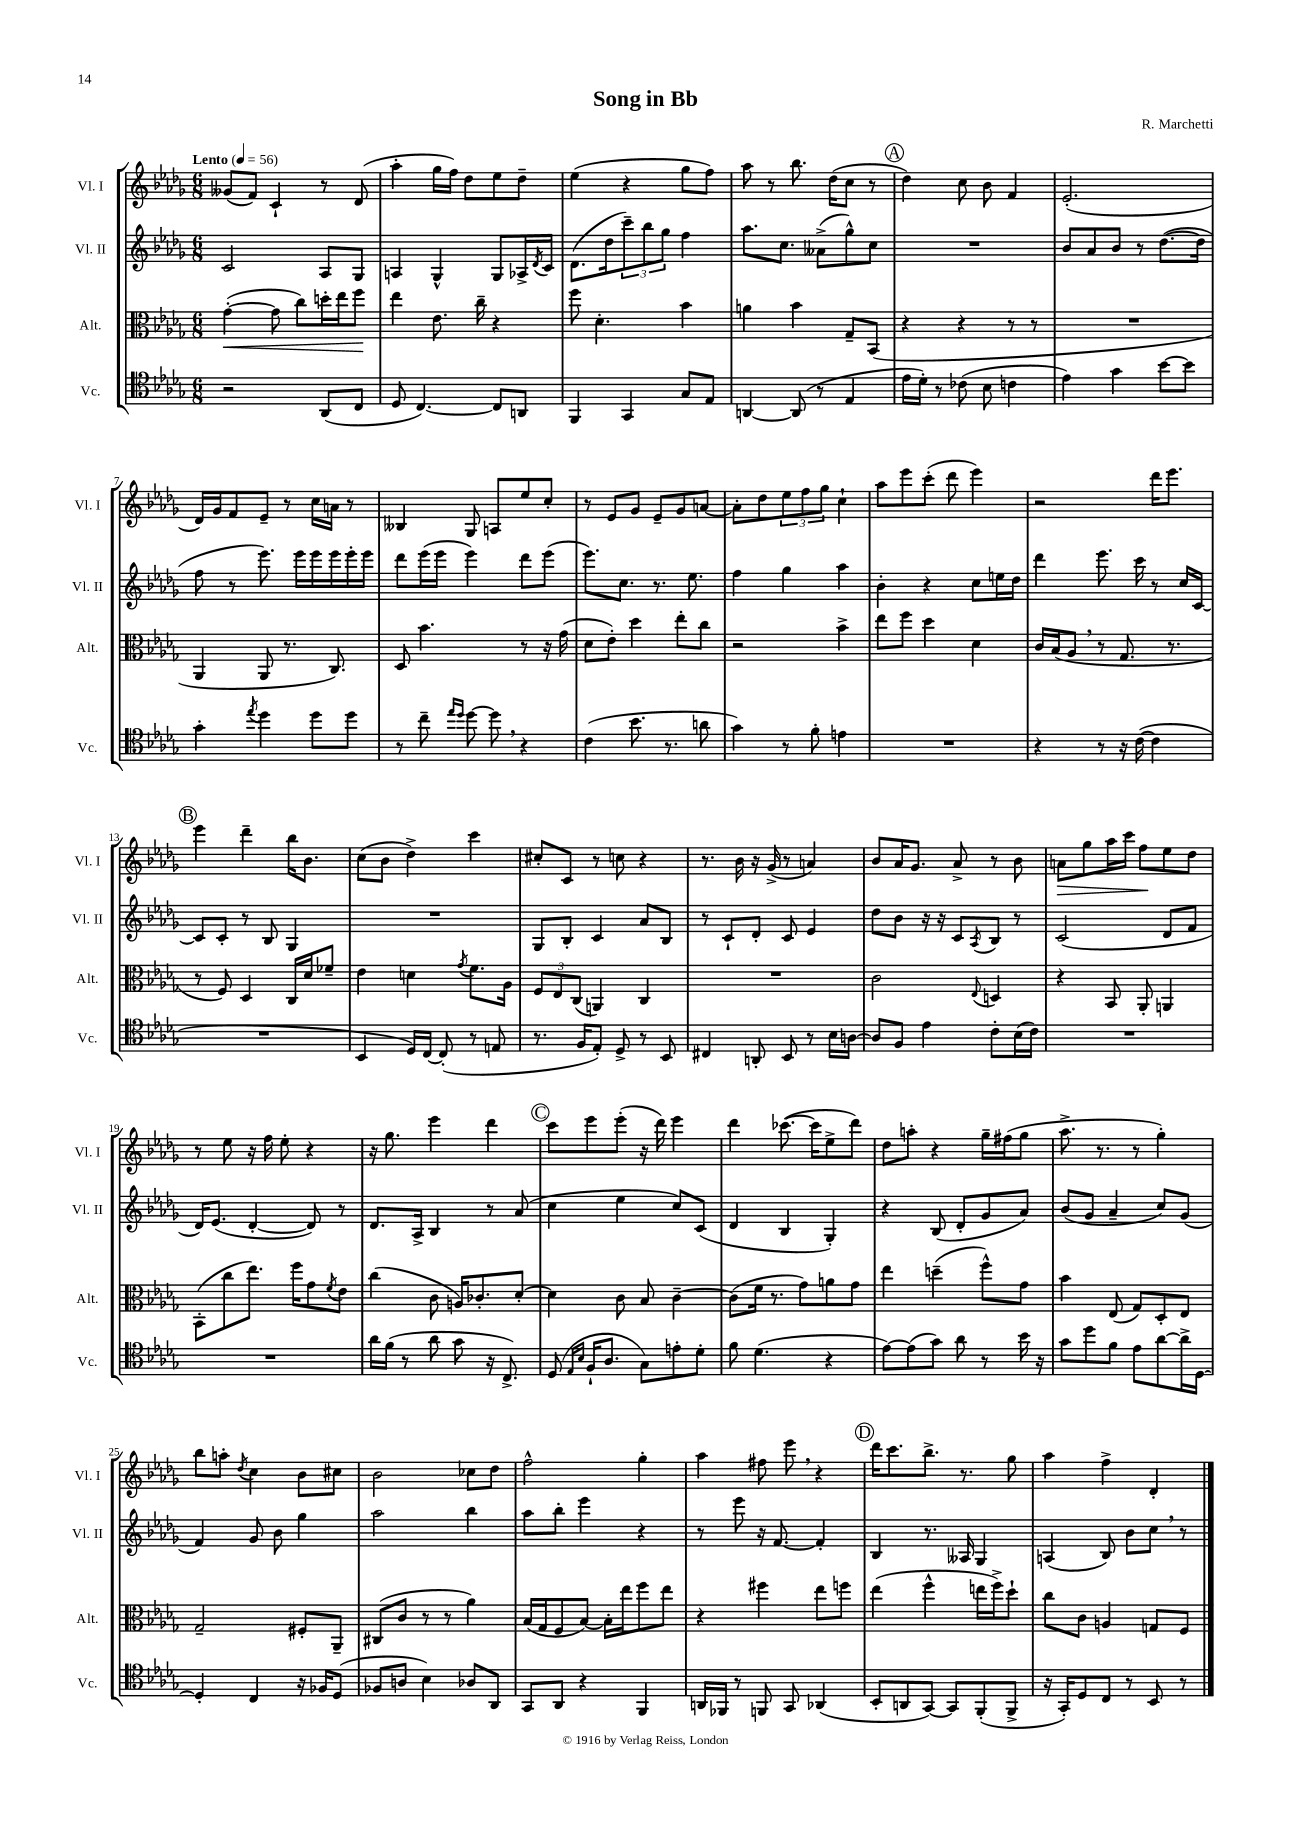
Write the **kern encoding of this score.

**kern	**kern	**dynam	**kern	**kern	**dynam
*part4	*part3	*part3	*part2	*part1	*part1
*staff4	*staff3	*staff3	*staff2	*staff1	*staff1
*I"Vc.	*I"Alt.	*	*I"Vl. II	*I"Vl. I	*
*I'Vc.	*I'Alt.	*	*I'Vl. II	*I'Vl. I	*
*clefC4	*clefC3	*	*clefG2	*clefG2	*
*k[b-e-a-d-g-]	*k[b-e-a-d-g-]	*	*k[b-e-a-d-g-]	*k[b-e-a-d-g-]	*
*M6/8	*M6/8	*	*M6/8	*M6/8	*
*MM56	*MM56	*	*MM56	*MM56	*
=1	=1	=1	=1	=1	=1
!	!	!	!	!LO:TX:a:B:t=Lento	!
!	!	!LO:HP:b	!	!	!
2r	([4g-'\	<	2c/	(8g--X/L	.
.	.	.	.	8f/J)	.
.	8g-\]	.	.	4c`/	.
.	8cc\L)	.	.	.	.
(8AA-/L	16ddn'\L	.	8A-/L	8r	.
.	16ee-\J	.	.	.	.
8C/J	8ff\J	.	8G-/J	(8d-/	.
.	.	[	.	.	.
=2	=2	=2	=2	=2	=2
8D-/	4ee-\	.	4An/	4aa-'\	.
[4.C/)	.	.	.	.	.
.	8.e-\	.	4G-^^/	16gg-\LL	.
.	.	.	.	16ff\JJ)	.
.	.	.	.	8dd-\L	.
.	16cc~\	.	.	.	.
8C/L]	4r	.	8G-/L	8ee-\	.
8AAn/J	.	.	16A-X^/L	8dd-~\J	.
.	.	.	8qd-/	.	.
.	.	.	16c/JJ	.	.
=3	=3	=3	=3	=3	=3
4FF/	8ff\	.	(8.d-\L	(4ee-\	.
.	4.d-'\	.	.	.	.
.	.	.	16dd-\k	.	.
4GG-/	.	.	12ccc~\)	4r	.
.	.	.	12bb-\	.	.
.	.	.	12gg-\J	.	.
8G-/L	4b-\	.	4ff\	8gg-\L	.
8E-/J	.	.	.	8ff\J)	.
=4	=4	=4	=4	=4	=4
[4AAn/	4an\	.	8.aa-\L	8aa-\	.
.	.	.	.	8r	.
.	.	.	8.cc\J	.	.
(8AA/]	4b-\	.	.	8.bb-\	.
8r	.	.	(8a--X^\L	.	.
.	.	.	.	(16dd-\KL	.
4E-/	8G-~/L	.	8gg-^^\)	8cc\J	.
.	(8BB-/J	.	8cc\J	8r	.
!!LO:REH:place=s1:t=A
=5	=5	=5	=5	=5	=5
16e-\LL	4r	.	2.r	4dd-\)	.
16d-'\JJ)	.	.	.	.	.
8r	.	.	.	.	.
(8c-X\	4r	.	.	8cc\	.
8B-\	.	.	.	8b-\	.
4cn\	8r	.	.	4f/	.
.	8r	.	.	.	.
=6	=6	=6	=6	=6	=6
4e-\)	2.r	.	8b-/L	(2.e-'/	.
.	.	.	8a-/	.	.
4g-\	.	.	8b-/J	.	.
.	.	.	8r	.	.
[8b-\L	.	.	([8.dd-\L	.	.
8b-\J]	.	.	.	.	.
.	.	.	16dd-\Jk]	.	.
!!LO:LB:g=z
=7	=7	=7	=7	=7	=7
4g-'\	4AA-/	.	8ff\	16d-/LL)	.
.	.	.	.	16g-/J	.
.	.	.	8r	8f/	.
8qee-/	.	.	.	.	.
4dd-\	8AA-/	.	8.eee-\)	8e-~/J	.
.	8.r	.	.	8r	.
.	.	.	16eee-\LL	.	.
8dd-\L	.	.	16eee-\	16cc\LL	.
.	8.C/)	.	16eee-\	16an\JJ	.
8dd-\J	.	.	16eee-'\	8r	.
.	.	.	16eee-\JJ	.	.
=8	=8	=8	=8	=8	=8
8r	8D-/	.	8ddd-\L	4B--X/	.
8cc~\	4.b-\	.	(16eee-\L	.	.
.	.	.	16eee-\JJ	.	.
16qqee-/LL	.	.	.	.	.
16qqdd-/JJ	.	.	.	.	.
[8dd-\	.	.	4eee-\)	8G-/	.
8dd-,\]	.	.	.	8An/L	.
4r	8r	.	8ddd-\L	8ee-/	.
.	16r	.	(8eee-\J	8cc'/J	.
.	(16g-\	.	.	.	.
=9	=9	=9	=9	=9	=9
(4c\	8d-\L	.	8.eee-\L)	8r	.
.	8e-'\J)	.	.	8e-/L	.
.	.	.	8.cc\J	.	.
8.b-\	4dd-\	.	.	8g-/J	.
.	.	.	8.r	8e-~/L	.
8.r	.	.	.	.	.
.	8ee-'\L	.	.	8g-/	.
.	.	.	8.ee-\	.	.
8an\	8cc\J	.	.	[8an/J	.
=10	=10	=10	=10	=10	=10
4g-\)	2r	.	4ff\	8a'\L]	.
.	.	.	.	8dd-\	.
8r	.	.	4gg-\	12ee-\	.
.	.	.	.	12ff\	.
8f'\	.	.	.	.	.
.	.	.	.	12gg-\J	.
4en\	4b-^\	.	4aa-\	4cc`\	.
=11	=11	=11	=11	=11	=11
2.r	8ee-\L	.	4b-'\	8aa-\L	.
.	8ff\J	.	.	8eee-\	.
.	4dd-\	.	4r	(8ccc'\J	.
.	.	.	.	8ddd-\	.
.	4d-\	.	8cc\L	4eee-\)	.
.	.	.	16een\L	.	.
.	.	.	16dd-\JJ	.	.
=12	=12	=12	=12	=12	=12
4r	16c/LL	.	4ddd-\	2r	.
.	(16B-/J	.	.	.	.
.	8A-,/J	.	.	.	.
8r	8r	.	8.eee-\	.	.
16r	8.G-/	.	.	.	.
([16c\	.	.	16ccc\	.	.
4c\]	.	.	8r	16ddd-\KL	.
.	8.r	.	.	8.eee-\J	.
.	.	.	16cc/LL	.	.
.	.	.	[16c/JJ	.	.
!!LO:LB:g=z
!!LO:REH:place=s1:t=B
=13	=13	=13	=13	=13	=13
2.r	8r	.	8c/L]	4eee-\	.
.	8F/)	.	8c'/J	.	.
.	4D-/	.	8r	4ddd-~\	.
.	.	.	8B-/	.	.
.	16C/LL	.	4G-/	16bb-\KL	.
.	16d-/J	.	.	8.b-\J	.
.	8f-X~/J	.	.	.	.
=14	=14	=14	=14	=14	=14
4BB-/	4e-\	.	2.r	(8cc\L	.
.	.	.	.	8b-\J	.
16D-/LL)	4dn\	.	.	4dd-^\)	.
[16C/JJ	.	.	.	.	.
(8C'/]	.	.	.	.	.
.	8qg-/	.	.	.	.
8r	8.f\L	.	.	4ccc\	.
8En/	.	.	.	.	.
.	16A-\Jk	.	.	.	.
=15	=15	=15	=15	=15	=15
8.r	12F/L	.	8G-/L	8cc#X'/L	.
.	12E-/	.	.	.	.
.	.	.	8B-'/J	8c/J	.
.	(12C/J	.	.	.	.
16F/KL	.	.	.	.	.
8E-'/J)	4AAn/)	.	4c/	8r	.
8D-^/	.	.	.	8ccn\	.
8r	4C/	.	8a-/L	4r	.
8BB-/	.	.	8B-/J	.	.
=16	=16	=16	=16	=16	=16
4C#X/	2.r	.	8r	8.r	.
.	.	.	8c`/L	.	.
.	.	.	.	16b-\	.
8AAn'/	.	.	8d-'/J	16r	.
.	.	.	.	(16g-^/	.
8BB-/	.	.	8c/	8r	.
8r	.	.	4e-/	4an/)	.
16B-\LL	.	.	.	.	.
[16An\JJ	.	.	.	.	.
=17	=17	=17	=17	=17	=17
8A/L]	2c\	.	8dd-\L	8b-/L	.
8F/J	.	.	8b-\J	16a-/K	.
.	.	.	.	8.g-/J	.
4e-\	.	.	16r	.	.
.	.	.	16r	.	.
.	.	.	8c/L	8a-^/	.
.	8qqE-/	.	8qA-/	.	.
8c'\L	4Dn/	.	8B-/J	8r	.
(16B-\L	.	.	8r	8b-\	.
16c\JJ)	.	.	.	.	.
=18	=18	=18	=18	=18	=18
!	!	!	!	!	!LO:HP:b
2.r	4r	.	(2c/	8an\L	>
.	.	.	.	8gg-\	.
.	8BB-/	.	.	16aa-\L	.
.	.	.	.	16ccc\JJ	.
.	8AA-'/	.	.	8ff\L	.
.	4AAn/	.	8d-/L	8ee-\	]
.	.	.	8f/J	8dd-\J	.
!!LO:LB:g=z
=19	=19	=19	=19	=19	=19
2.r	(8BB-'\L	.	16d-/KL)	8r	.
.	.	.	(8.e-/J	.	.
.	8cc\	.	.	8ee-\	.
.	8.ee-\J)	.	[4d-'/	16r	.
.	.	.	.	16ff\	.
.	.	.	.	8ee-'\	.
.	16ff\KL	.	.	.	.
.	8g-\	.	8d-/])	4r	.
.	8qf/	.	.	.	.
.	8e-\J	.	8r	.	.
=20	=20	=20	=20	=20	=20
16a-\LL	(4cc\	.	8.d-/L	16r	.
(16f\JJ	.	.	.	8.gg-\	.
8r	.	.	.	.	.
.	.	.	16A-^/Jk	.	.
8a-\	8c\	.	4B-/	4eee-\	.
8g-\	16An/KL)	.	.	.	.
.	8.c-X'/	.	.	.	.
16r	.	.	8r	4ddd-\	.
8.C^/)	.	.	.	.	.
.	[8d-'/J	.	(8a-/	.	.
!!LO:REH:place=s1:t=C
=21	=21	=21	=21	=21	=21
(8D-/	4d-\]	.	4cc\	8ccc\L	.
16qqE-/LL	.	.	.	.	.
16qqB-/JJ	.	.	.	.	.
16F`/KL	.	.	.	8eee-\	.
8.A-/J	.	.	.	.	.
.	8c\	.	4ee-\	(8eee-'\J	.
8G-\L)	8B-/	.	.	16r	.
.	.	.	.	16ddd-\)	.
8en'\	[4c~\	.	8cc/L)	4eee-\	.
8d-'\J	.	.	(8c/J	.	.
=22	=22	=22	=22	=22	=22
8f\	(8c\L]	.	4d-/	4ddd-\	.
(4.d-\	16f\Jk	.	.	.	.
.	8.r	.	.	.	.
.	.	.	4B-/	([8.ccc-X\	.
.	8g-\L)	.	.	.	.
.	.	.	.	16ccc-\KL]	.
4r	8an\	.	4G-'/)	8ee-^\	.
.	8g-\J	.	.	8ddd-\J)	.
=23	=23	=23	=23	=23	=23
[8e-\L)	4ee-\	.	4r	8dd-\L	.
(8e-\]	.	.	.	8aan'\J	.
8g-\J)	(4ddn~\	.	(8B-/	4r	.
8a-\	.	.	8d-'/L	.	.
8r	8ff^^\L)	.	8g-/	16gg-~\LL	.
.	.	.	.	(16ff#X\J	.
16b-\	8g-\J	.	8a-/J)	8gg-\J	.
16r	.	.	.	.	.
=24	=24	=24	=24	=24	=24
8g-\L	4b-\	.	(8b-/L	8.aa-^\	.
8dd-\	.	.	8g-/J	.	.
.	.	.	.	8.r	.
8f\J	(8E-/	.	4a-~/	.	.
8e-\L	8G-/L)	.	.	8r	.
[8a-\	8D-'/	.	8cc/L)	4gg-'\)	.
16a-^\L]	8E-/J	.	(8g-/J	.	.
[16D-\JJ	.	.	.	.	.
!!LO:LB:g=z
=25	=25	=25	=25	=25	=25
4D-'/]	2G-~/	.	4f/)	8bb-\L	.
.	.	.	.	8aan'\J	.
.	.	.	.	8qdd-/	.
4C/	.	.	8g-/	4cc\	.
.	.	.	8b-\	.	.
16r	8F#X'/L	.	4gg-\	8b-\L	.
16F-X/KL	.	.	.	.	.
(8D-/J	8AA-~/J	.	.	8cc#X\J	.
=26	=26	=26	=26	=26	=26
8F-X/L	(8C#X/L	.	2aa-\	2b-\	.
8An/J	8c/J	.	.	.	.
4B-\)	8r	.	.	.	.
.	8r	.	.	.	.
8A-X/L	4a-\)	.	4bb-\	8cc-X\L	.
8AA-/J	.	.	.	8dd-\J	.
=27	=27	=27	=27	=27	=27
8GG-/L	(16B-/LL	.	8aa-\L	2ff^^\	.
.	16G-/J	.	.	.	.
8AA-/J	8F/	.	8bb-'\J	.	.
4r	[8B-/J)	.	4eee-\	.	.
.	16B-'\LL]	.	.	.	.
.	16ee-\J	.	.	.	.
4FF/	8ff\	.	4r	4gg-'\	.
.	8ee-\J	.	.	.	.
=28	=28	=28	=28	=28	=28
16AAn/LL	4r	.	8r	4aa-\	.
16FF-X/JJ	.	.	.	.	.
8r	.	.	8eee-\	.	.
8FFn/	4ff#X\	.	16r	8ff#X\	.
.	.	.	[8.f/	.	.
8GG-/	.	.	.	8eee-,\	.
(4AA-X/	8ee-\L	.	4f'/]	4r	.
.	8ffn\J	.	.	.	.
!!LO:REH:place=s1:t=D
=29	=29	=29	=29	=29	=29
8BB-'/L	(4ee-\	.	4B-/	16ddd-\KL	.
.	.	.	.	8.ccc\	.
8AAn/	.	.	.	.	.
[8GG-/J)	4ff^^\	.	8.r	8.bb-^\J	.
8GG-/L]	.	.	.	.	.
.	.	.	16A--X/	8.r	.
(8FF'/	16een\LL	.	4G-/	.	.
.	16ff^\J)	.	.	.	.
8FF^/J	8dd-`\J	.	.	8gg-\	.
=30	=30	=30	=30	=30	=30
16r	8cc\L	.	(4An/	4aa-\	.
16GG-'/KL)	.	.	.	.	.
8D-/	8c\J	.	.	.	.
8C/J	4An/	.	8B-/)	4ff^\	.
8r	.	.	8b-\L	.	.
8BB-/	8Gn/L	.	8cc,\J	4d-'/	.
8r	8F/J	.	8r	.	.
==	==	==	==	==	==
*-	*-	*-	*-	*-	*-
